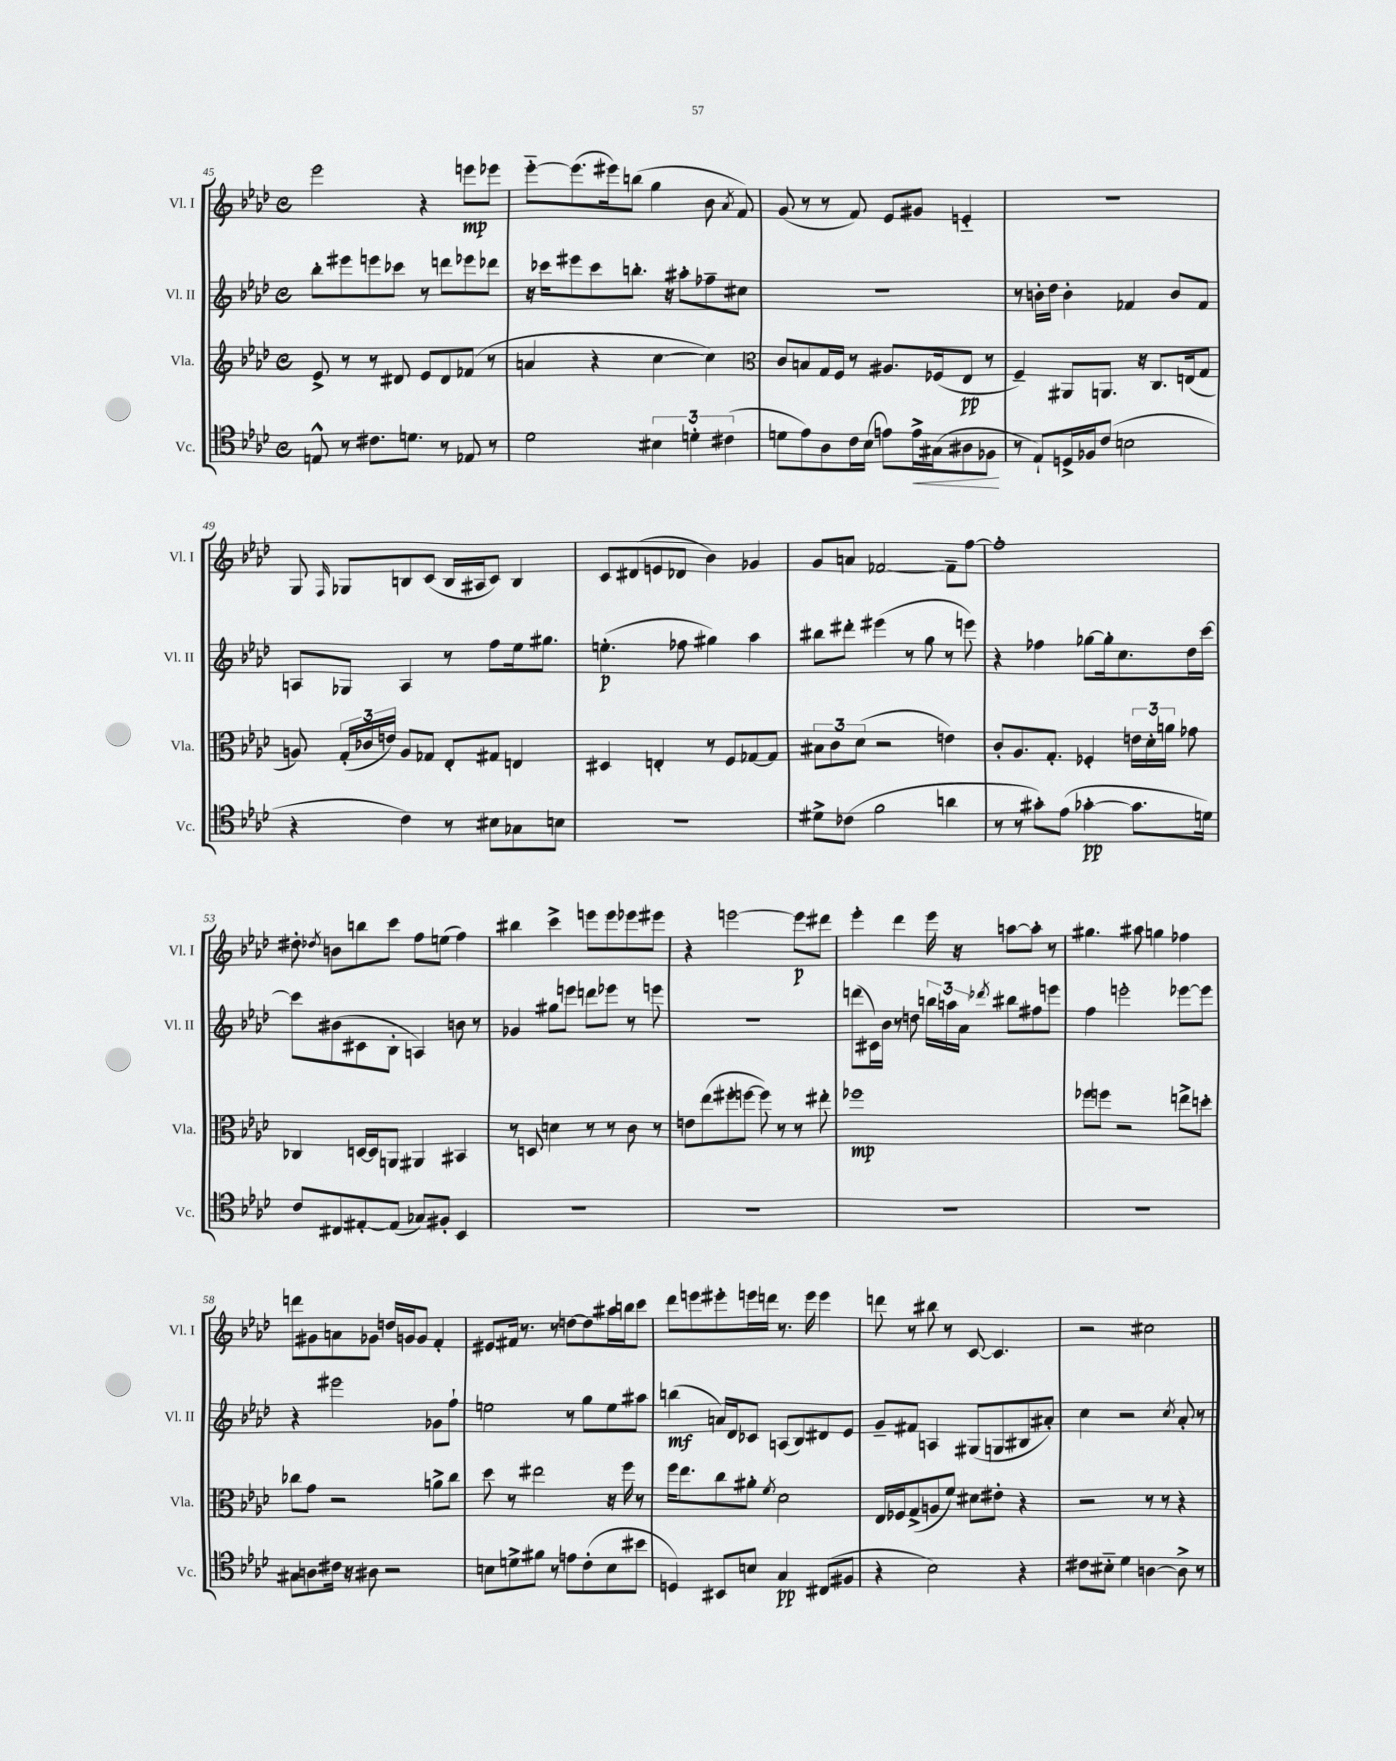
<<
\new StaffGroup <<
\new Staff = "s0" \with { instrumentName = "Vl. I" shortInstrumentName = "Vl. I" } {
    \clef treble \key aes \major \defaultTimeSignature \time 4/4
    \autoBeamOff ees'''2 r4 e'''8[\mp ees'''8] |
    ees'''8[~-_ ees'''8.( eis'''16) b''8]( g''4 bes'8 \acciaccatura { aes'8 } f'8) |
    g'8( r8 r8 f'8) ees'8[ gis'8] e'4-_ |
    R1 |
    g8 \grace { f16 } ges8[ b8 c'8]( b16[ ais16 c'8]) b4 |
    c'8[ dis'8( e'8 des'8] bes'4) ges'4 |
    g'8[ a'8] fes'2~ fes'8[-- f''8]~ |
    f''1-. |
    dis''8-. \acciaccatura { des''8 } b'8[ b''8 c'''8] f''8[ e''8]( f''4) |
    bis''4 c'''4-> e'''8[ e'''8 ees'''8 eis'''8] |
    r4 e'''2~ e'''8[\p dis'''8] |
    ees'''4-. des'''4 ees'''16 r16 a''8[~ a''8]-. r8 |
    gis''4. ais''8 g''4 fes''4 |
    d'''8[ gis'8 a'8 ges'8] d''16[ g'16 g'8] f'4-. |
    eis'8[ fis'16] r8. r8 d''8[~ d''8 ais''16 b''16 c'''8] |
    des'''8[ e'''8 eis'''8-. e'''16 d'''16] r8. e'''16 e'''4 |
    d'''8 r8 bis''8 r8 c'8~ c'4. |
    r2 cis''2 \bar "|." |
}
\new Staff = "s1" \with { instrumentName = "Vl. II" shortInstrumentName = "Vl. II" } {
    \clef treble \key aes \major \defaultTimeSignature \time 4/4
    \autoBeamOff bes''8[-. eis'''8 e'''8 ces'''8] r8 d'''8[ ees'''8 des'''8] |
    r16 ces'''16[ eis'''8 ces'''8 b''8.]-. r16 ais''8[-. fes''8-- cis''8] |
    R1 |
    r8 b'16[-. des''16] b'4-. fes'4 b'8[ fes'8] |
    a8[ ges8] a4 r8 f''8[ ees''16 gis''8.] |
    e''4.-.\p( fes''8 gis''4) aes''4 |
    bis''8[ dis'''8]-. eis'''4( r8 g''8 r8 e'''8) |
    r4 fes''4 ges''8[~ ges''16-. c''8. des''16 c'''16]~ |
    c'''8[ bis'8( cis'8 bes8]-. a4) b'8 r8 |
    ges'4 gis''8[ e'''8] d'''8[ ees'''8] r8 e'''8 |
    r1 |
    d'''8[( cis'16) bes'16] r8 d''8 \tuplet 3/2 { b''16[ a''16 aes'16] } \acciaccatura { des'''8 } bis''8[ fis''8 e'''8] |
    f''4 e'''2-. ees'''8[~ ees'''8] |
    r4 eis'''2 ges'8[ f''8]-! |
    e''2 r8 g''8[ e''8 ais''8] |
    b''4\mf( a'16[) des'16 ces'8] a8[( bes8) dis'8 ees'8] |
    g'8[-- fis'8] a4 gis8[( g8 bis8 ais'8]-.) |
    c''4 r2 \acciaccatura { c''8 } aes'8-. r8 \bar "|." |
}
\new Staff = "s2" \with { instrumentName = "Vla." shortInstrumentName = "Vla." } {
    \clef treble \key aes \major \defaultTimeSignature \time 4/4
    \autoBeamOff ees'8-> r8 r8 dis'8 ees'8[ dis'8 fes'8]( r8 |
    a'4 r4 c''4~ c''4) |
    \clef alto c'8[ b8 g16 f16] r8 ais8.[ fes16( ees8]\pp r8 |
    f4--) ais,8[ a,8.] r16 c8.[ e16( g8] |
    a8) \tuplet 3/2 { g16[-.( ces'16 e'16]) } a8[ ges8] ees8[-. gis8] e4 |
    dis4 e4-. r8 f8[ ges8~ ges8] |
    \tuplet 3/2 { bis8[ c'8 des'8]( } r2 e'4) |
    c'8[-. aes8. g8.]-. fes4-. \tuplet 3/2 { e'16[ des'16-. a'16] } ges'8 |
    ces4 d16[~ d16 a,8] ais,4 bis,4 |
    r8 d8 d'4 r8 r8 c'8 r8 |
    e'8[ ees''8( fis''8-. f''8]~ f''8) r8 r8 eis''8-. |
    fes''1\mp |
    fes''8[ f''8] r2 e''8[-> d''8]-. |
    ces''8[ g'8] r2 a'8[-> ces''8] |
    des''8 r8 eis''2 r16 f''16 r8 |
    f''16[ ees''8. c''8 ais'8]-. \acciaccatura { f'8 } des'2 |
    ees16[ fes16 g8->( a8 f'8]) dis'8[ eis'8]-. r4 |
    r2 r8 r8 r4 \bar "|." |
}
\new Staff = "s3" \with { instrumentName = "Vc." shortInstrumentName = "Vc." } {
    \clef tenor \key aes \major \defaultTimeSignature \time 4/4
    \autoBeamOff e8-^ r8 cis'8.[ d'8.] r8 ees8 r8 |
    des'2 \tuplet 3/2 { bis4 d'4-. cis'4( } |
    d'8[ ees'8) aes8 c'16 bes16]( e'8[) e'16->\< gis16( ais8 fes8]\! |
    r8 ees8[-!) d16-> fes16 c'8]( b2 |
    r4 c'4) r8 bis8[ ges8 b8] |
    R1 |
    dis'8[-> ces'8]( f'2 a'4 |
    r8 r8 gis'8[-.) ees'8]( ges'4~-.\pp ges'8.[ d'16]) |
    c'8[ cis8 eis8~-. eis8]( ges8[) fis8]-. bes,4 |
    R1 |
    R1 |
    R1 |
    R1 |
    gis8[ a8 cis'16] r16 ais8 r2 |
    b8[ d'8-> fis'8] r8 e'8[ c'8-.( b8 bis'8] |
    d4) bis,8[ b8] g4\pp cis8[( fis8] |
    r4 bes2) r4 |
    cis'8[ bis8]-_ des'4 a4~ a8-> r8 \bar "|." |
}
>>
>>
\layout { \context { \Score currentBarNumber = #45 } }
